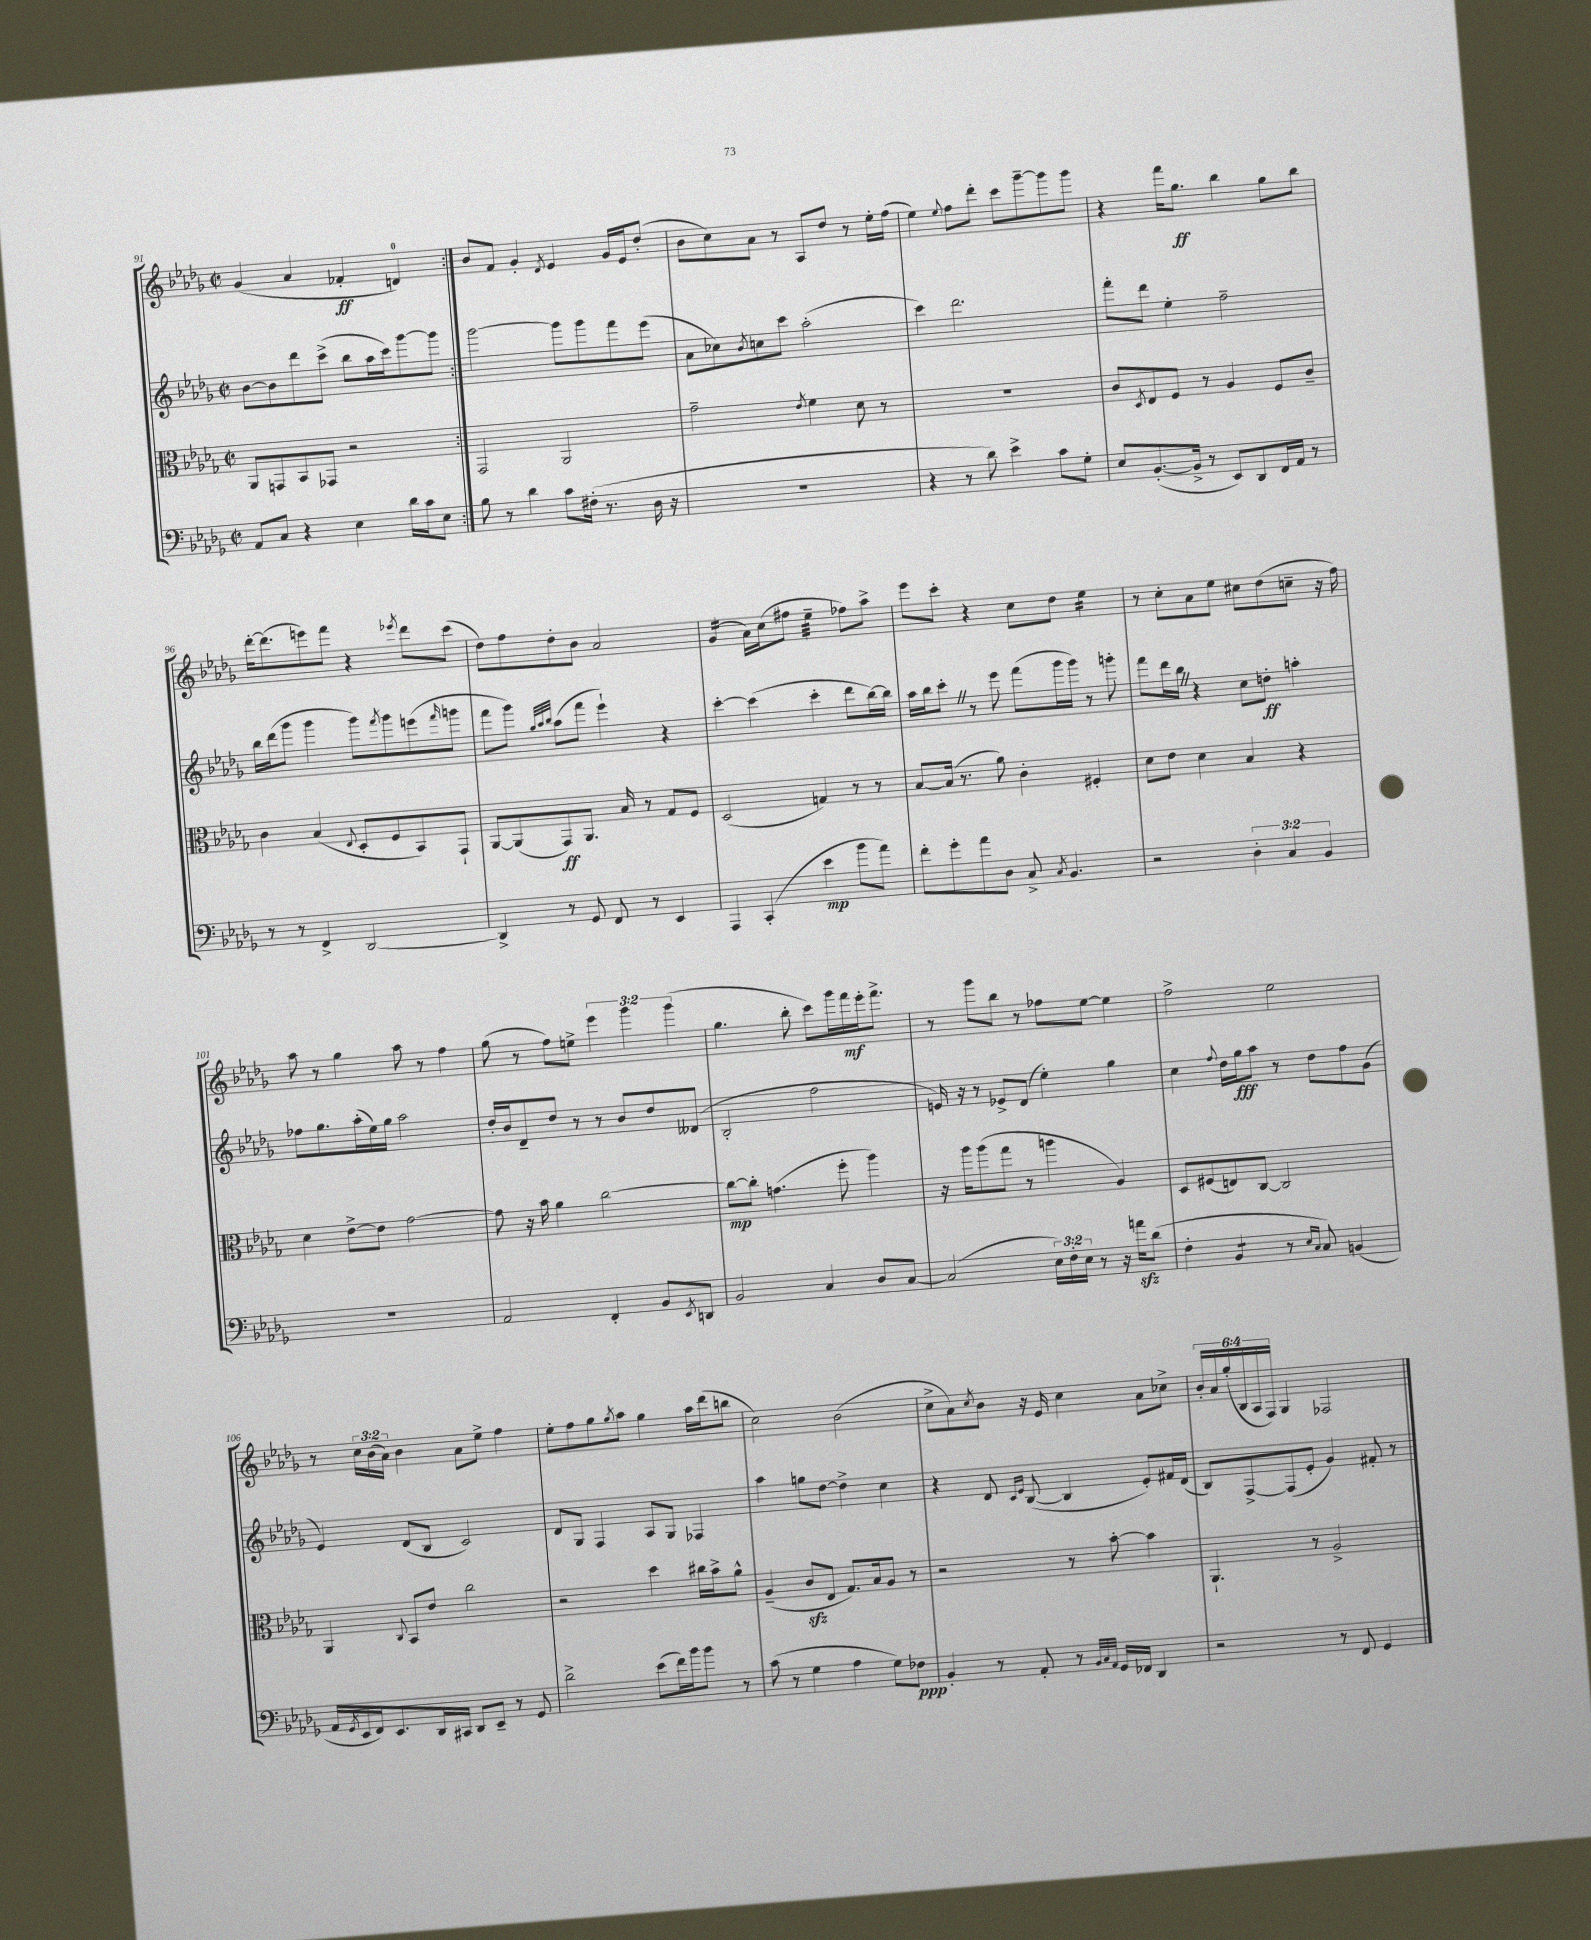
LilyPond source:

<<
\new StaffGroup <<
\new Staff = "s0" {
    \clef treble \key des \major \defaultTimeSignature \time 2/2 \override Staff.TupletNumber.text = #tuplet-number::calc-fraction-text
    \repeat volta 2 { ges'4( aes'4 fes'4-.\ff d'4-0) | }
    bes'8 f'8 ges'4-. \acciaccatura { des'8 } ees'4 ges'16 ees'16 des''8-.( |
    bes'8 c''8) aes'8 r8 aes8 des''8 r8 ees''16-. f''16( |
    ees''4) \appoggiatura { ees''8 } f''8 des'''8-. c'''8 ges'''8~-- ges'''8 ges'''8 |
    r4 f'''16 ges''8.\ff bes''4 ges''8 bes''8 |
    des'''16~-. des'''8.( e'''8) f'''8 r4 \acciaccatura { ees'''8 } des'''8 c'''8( |
    des''8) f''8 des''8-. bes'8 aes'2 |
    ges'4:16( aes'16) c''16( fis''8 ees''4:32-- fes''8) aes''8-> |
    ees'''8 c'''8-. r4 c''8 des''8 ees''4:16 |
    r8 c''8-. aes'8 ees''8 cis''8 des''8( c''8-- r16 f''16) |
    aes''8 r8 ges''4 aes''8 r8 f''4 |
    ges''8( r8 f''8) e''8-> \tuplet 3/2 { ees'''4 ges'''4 ges'''4( } |
    ges''4. bes''8-. c'''8) ges'''16 f'''16\mf ees'''16-. f'''8.-> |
    r8 ges'''8 bes''8 r8 fes''8 ees''8~ ees''4 |
    f''2-> ees''2 |
    r8 \tuplet 3/2 { c''16 bes'16( aes'16) } bes'4 aes'8 ees''8-> f''4 |
    ees''8-. f''8 ges''8 \acciaccatura { ges''8 } aes''8 ges''4 aes''16 des'''16( b''8 |
    c''2) bes'2( |
    c''8-> aes'8) \acciaccatura { c''8 } bes'8 r16 ees'16 c''4 aes'8 ces''8-> |
    \tuplet 6/4 { bes'16-. aes'16 ges''16-.( bes16 aes16 f16) } ges4 fes2 \bar "|." |
}
\new Staff = "s1" {
    \clef treble \key des \major \defaultTimeSignature \time 2/2
    \repeat volta 2 { bes'8~ bes'8 des'''8 c'''8->( bes''8 aes''16 c'''16) ges'''8~ ges'''8 | }
    ges'''2~ ges'''8 ges'''8 f'''8 ees'''8( |
    aes'8 ces''8) \acciaccatura { bes'8 } c''8 c'''8 aes''2-.( |
    c'''4) des'''2. |
    f'''8-. des'''8 ees''4-. f''2-- |
    bes''16 des'''16( ges'''8 ges'''4 ges'''8) \acciaccatura { f'''8 } ges'''8 e'''8( \grace { f'''16 } g'''8 |
    f'''8 ges'''8) \grace { ges''32 aes''32 bes''32 } aes''8( f'''8 ees'''4-!) r4 |
    c'''4~-. c'''4( c'''4-. des'''8 bes''16~) bes''16 |
    aes''16 bes''16 c'''8-. \once \override BreathingSign.text = \markup { \musicglyph "scripts.caesura.straight" } \breathe r8 ees'''8 f'''8( ges'''16 ges'''16) r8 g'''8-. |
    f'''8 des'''16 bes''16 \once \override BreathingSign.text = \markup { \musicglyph "scripts.caesura.straight" } \breathe r4 c''8 d''8-.\ff a''4-. |
    fes''8 ges''8. aes''16-.( ees''16) ges''16 aes''2 |
    des''16-. bes'16 des'8-- des''8 r8 r8 bes'8 des''8 deses'8( |
    bes2-. f''2 |
    e'16) r16 r8 ees'8-> des'8( ees''4-.) ges''4 |
    c''4 \appoggiatura { f''8 } des''16 ges''16\fff aes''8 r8 des''8 f''8 ges'8( |
    ees'4) des'8( bes8 c'2) |
    des'8 ges8 f4 aes8 ges8 fes4 |
    aes''4 g''8 des''8~ des''4-> c''4 |
    r4 des'8 \grace { c'16 ees'16 } bes8~( bes4 ees'8-.) fis'16 des'16( |
    bes8) f8~-> f8( ees'8-. ges'4) fis'8-. r8 \bar "|." |
}
\new Staff = "s2" {
    \clef alto \key des \major \defaultTimeSignature \time 2/2
    \repeat volta 2 { aes,8 g,8 bes,8 ges,8 r2 | }
    ges,2 aes,2 |
    ges'2-- \acciaccatura { ees'8 } f'4 des'8 r8 |
    R1 |
    c'8 \acciaccatura { des8 } ees8 f8 r8 aes4 f8 c'8-- |
    c'4 bes4( \appoggiatura { ees8 } des8-. f8 bes,8) ges,8-! |
    aes,8~ aes,8( ges,8\ff) aes,8. bes16 r8 ges8 f8 |
    des2( g4) r8 r8 |
    bes8~ bes16( r8. aes'8) c'4-. fis4-. |
    des'8 ees'8 des'4 bes4 r4 |
    des'4 ees'8~-> ees'8 ges'2~ |
    ges'8 r16 bes'16 aes'4 c''2~ |
    c''8~\mp c''8-. g'4.( f''8-. aes''4) |
    r16 aes''16 aes''8( ges''8 r8 a''4 aes4) |
    des8 fis8( e8) c8~ c2 |
    aes,4 \appoggiatura { c8 } bes,8 ees'8 c''2 |
    r2 des''4 cis''16 bes'16-> aes'8-^ |
    aes4--( c'8\sfz ees8 ges8.) bes16 aes8 r8 |
    r2 r8 bes'8~-. bes'4 |
    aes,4.-! r8 aes2-> \bar "|." |
}
\new Staff = "s3" {
    \clef bass \key des \major \defaultTimeSignature \time 2/2 \override Staff.TupletNumber.text = #tuplet-number::calc-fraction-text
    \repeat volta 2 { aes,8 c8 r4 ees4 des'16 c'16 ees8 | }
    bes8 r8 des'4 c'8 fis16-.( r8. des16 r16 |
    R1 |
    r4 r8 des'8) ees'4-> c'8 ges8-. |
    ees8 bes,8.~-.( bes,16-> r8 ees,8) des,8 f,16 aes,16 r8 |
    r8 r8 f,4-> des,2~ |
    des,4-> r8 ges,8 f,8 r8 ees,4 |
    aes,,4 c,4-.( ees'4\mp bes'8 aes'8) |
    f'8-. ges'8-. aes'8 des8 c8-> \acciaccatura { c8 } bes,4. |
    r2 \tuplet 3/2 { des4-. c4 bes,4 } |
    R1 |
    aes,2 f,4-. bes,8 \acciaccatura { ees,8 } d,8 |
    bes,2 c4 des8 c8~ |
    c2( \tuplet 3/2 { ees16) f16-. ees16 } r8 r16 a'16\sfz des'8( |
    f4-. bes,4:8 r8 \grace { ees16 c16 } c8) b,4( |
    aes,16 \acciaccatura { ges,8 } ees,16 f,16) ees,8. des,16 cis,16 des,8 ees,8-- r8 ges,8 |
    des'2-> ees'8( f'16) bes'16 bes'8 r8 |
    c'8( r8 ges4 aes4 ges8) fes8\ppp |
    bes,4-. r8 aes,8-. r8 \grace { bes,32 c32 aes,32 } ges,16 fes,16 des,4 |
    r2 r8 f,8 ges,4 \bar "|." |
}
>>
>>
\layout { \context { \Score currentBarNumber = #91 } }
